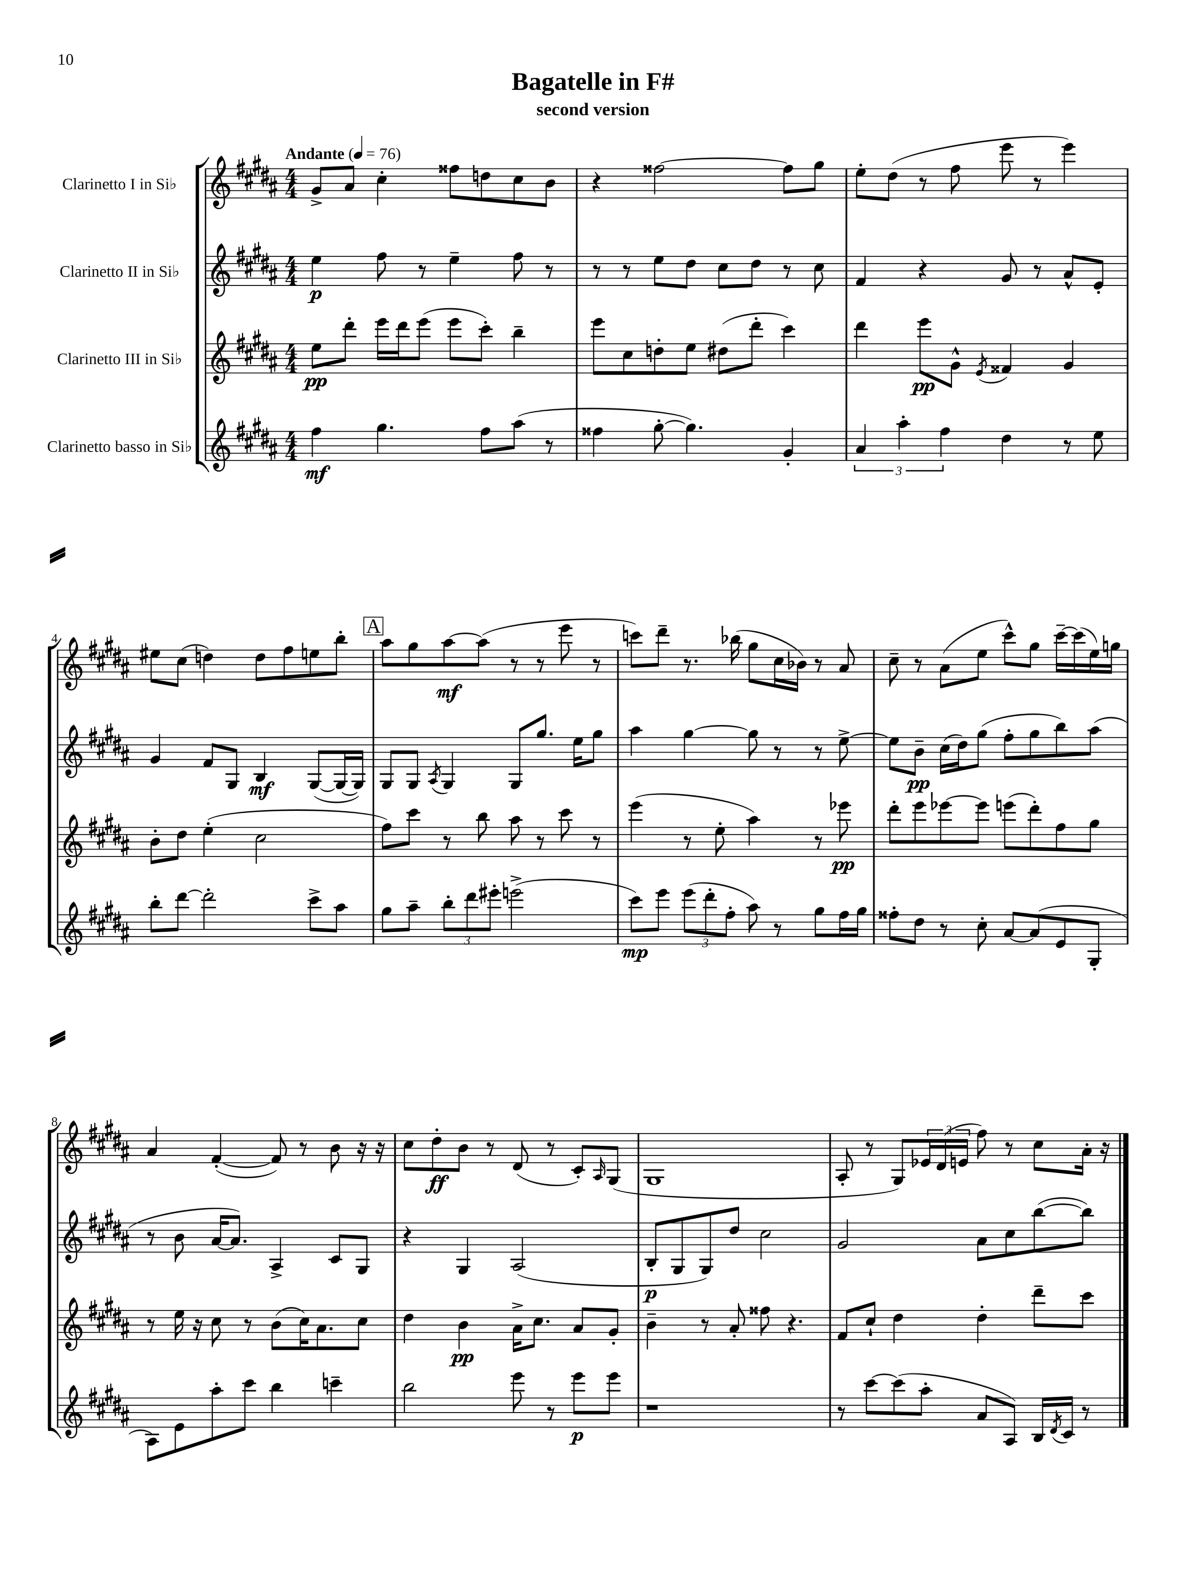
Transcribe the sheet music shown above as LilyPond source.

\header { title = "Bagatelle in F#" subtitle = "second version" }
<<
\new StaffGroup <<
\new Staff = "s0" \with { instrumentName = "Clarinetto I in Sib" } {
    \clef treble \key b \major \numericTimeSignature \time 4/4 \tempo "Andante" 4 = 76
    gis'8-> ais'8 cis''4-. fisis''8 d''8 cis''8 b'8 |
    r4 fisis''2~ fisis''8 gis''8 |
    e''8-. dis''8( r8 fis''8 e'''8 r8 e'''4) |
    eis''8 cis''8( d''4) d''8 fis''8 e''8 b''8-. |
    \mark \markup { \box "A" } ais''8 gis''8 ais''8~\mf ais''8( r8 r8 e'''8 r8 |
    c'''8) dis'''8-- r8. bes''16( gis''8 cis''16 bes'16) r8 ais'8 |
    cis''8-- r8 ais'8( e''8 cis'''8-^) gis''8 cis'''16~-- cis'''16( e''16) g''16 |
    ais'4 fis'4~-.( fis'8) r8 b'8 r16 r16 |
    cis''8 dis''8-.\ff b'8 r8 dis'8( r8 cis'8-.) \grace { ais16 } gis8( |
    gis1 |
    ais8-. r8 gis8) \tuplet 3/2 { ees'16 dis'16( e'16 } fis''8) r8 cis''8 ais'16-. r16 \bar "|." |
}
\new Staff = "s1" \with { instrumentName = "Clarinetto II in Sib" } {
    \clef treble \key b \major \numericTimeSignature \time 4/4
    e''4\p fis''8 r8 e''4-- fis''8 r8 |
    r8 r8 e''8 dis''8 cis''8 dis''8 r8 cis''8 |
    fis'4 r4 gis'8 r8 ais'8-^ e'8-. |
    gis'4 fis'8 gis8 b4\mf gis8~( gis16~ gis16) |
    \mark \markup { \box "A" } gis8 gis8 \acciaccatura { ais8 } gis4 gis8 gis''8. e''16 gis''8 |
    ais''4 gis''4~ gis''8 r8 r8 e''8~-> |
    e''8 b'8--\pp cis''16( dis''16) gis''8( fis''8-. gis''8 b''8) ais''8( |
    r8 b'8 ais'16~ ais'8.) ais4-> cis'8 gis8 |
    r4 gis4 ais2( |
    b8-.\p gis8 gis8) dis''8 cis''2 |
    gis'2 ais'8 cis''8 b''8~( b''8) \bar "|." |
}
\new Staff = "s2" \with { instrumentName = "Clarinetto III in Sib" } {
    \clef treble \key b \major \numericTimeSignature \time 4/4
    e''8\pp dis'''8-. e'''16 dis'''16 e'''8( e'''8 cis'''8-.) b''4-- |
    e'''8 cis''8 d''8-. e''8 dis''8( dis'''8-. cis'''4) |
    dis'''4 e'''8\pp gis'8-^ \acciaccatura { e'8 } fisis'4 gis'4 |
    b'8-. dis''8 e''4-.( cis''2 |
    \mark \markup { \box "A" } fis''8) cis'''8 r8 b''8 ais''8 r8 cis'''8 r8 |
    e'''4( r8 e''8-. ais''4) r8 ees'''8\pp |
    dis'''8-. e'''8 ees'''8~ ees'''8 e'''8( dis'''8-.) fis''8 gis''8 |
    r8 e''16 r16 cis''8 r8 b'8( cis''16) ais'8. cis''8 |
    dis''4 b'4\pp ais'16-> cis''8. ais'8 gis'8-. |
    b'4-- r8 ais'8-. fisis''8 r4. |
    fis'8 cis''8-! dis''4 dis''4-. dis'''8-- cis'''8 \bar "|." |
}
\new Staff = "s3" \with { instrumentName = "Clarinetto basso in Sib" } {
    \clef treble \key b \major \numericTimeSignature \time 4/4
    fis''4\mf gis''4. fis''8 ais''8( r8 |
    fisis''4 gis''8~-. gis''4.) gis'4-. |
    \tuplet 3/2 { ais'4 ais''4-. fis''4 } dis''4 r8 e''8 |
    b''8-. dis'''8~ dis'''2-. cis'''8-> ais''8 |
    \mark \markup { \box "A" } gis''8 ais''8-- \tuplet 3/2 { b''8-. dis'''8 eis'''8-. } e'''2->( |
    cis'''8\mp) e'''8 \tuplet 3/2 { e'''8( dis'''8-. fis''8-. } ais''8) r8 gis''8 fis''16 gis''16 |
    fisis''8-. dis''8 r8 cis''8-. ais'8~ ais'8( e'8 gis8-. |
    ais8) e'8 ais''8-. cis'''8 b''4 c'''4-- |
    b''2 e'''8 r8 e'''8\p e'''8 |
    r1 |
    r8 cis'''8~ cis'''8( ais''8-. ais'8 ais8) b16 \acciaccatura { dis'8 } cis'16 r8 \bar "|." |
}
>>
>>
